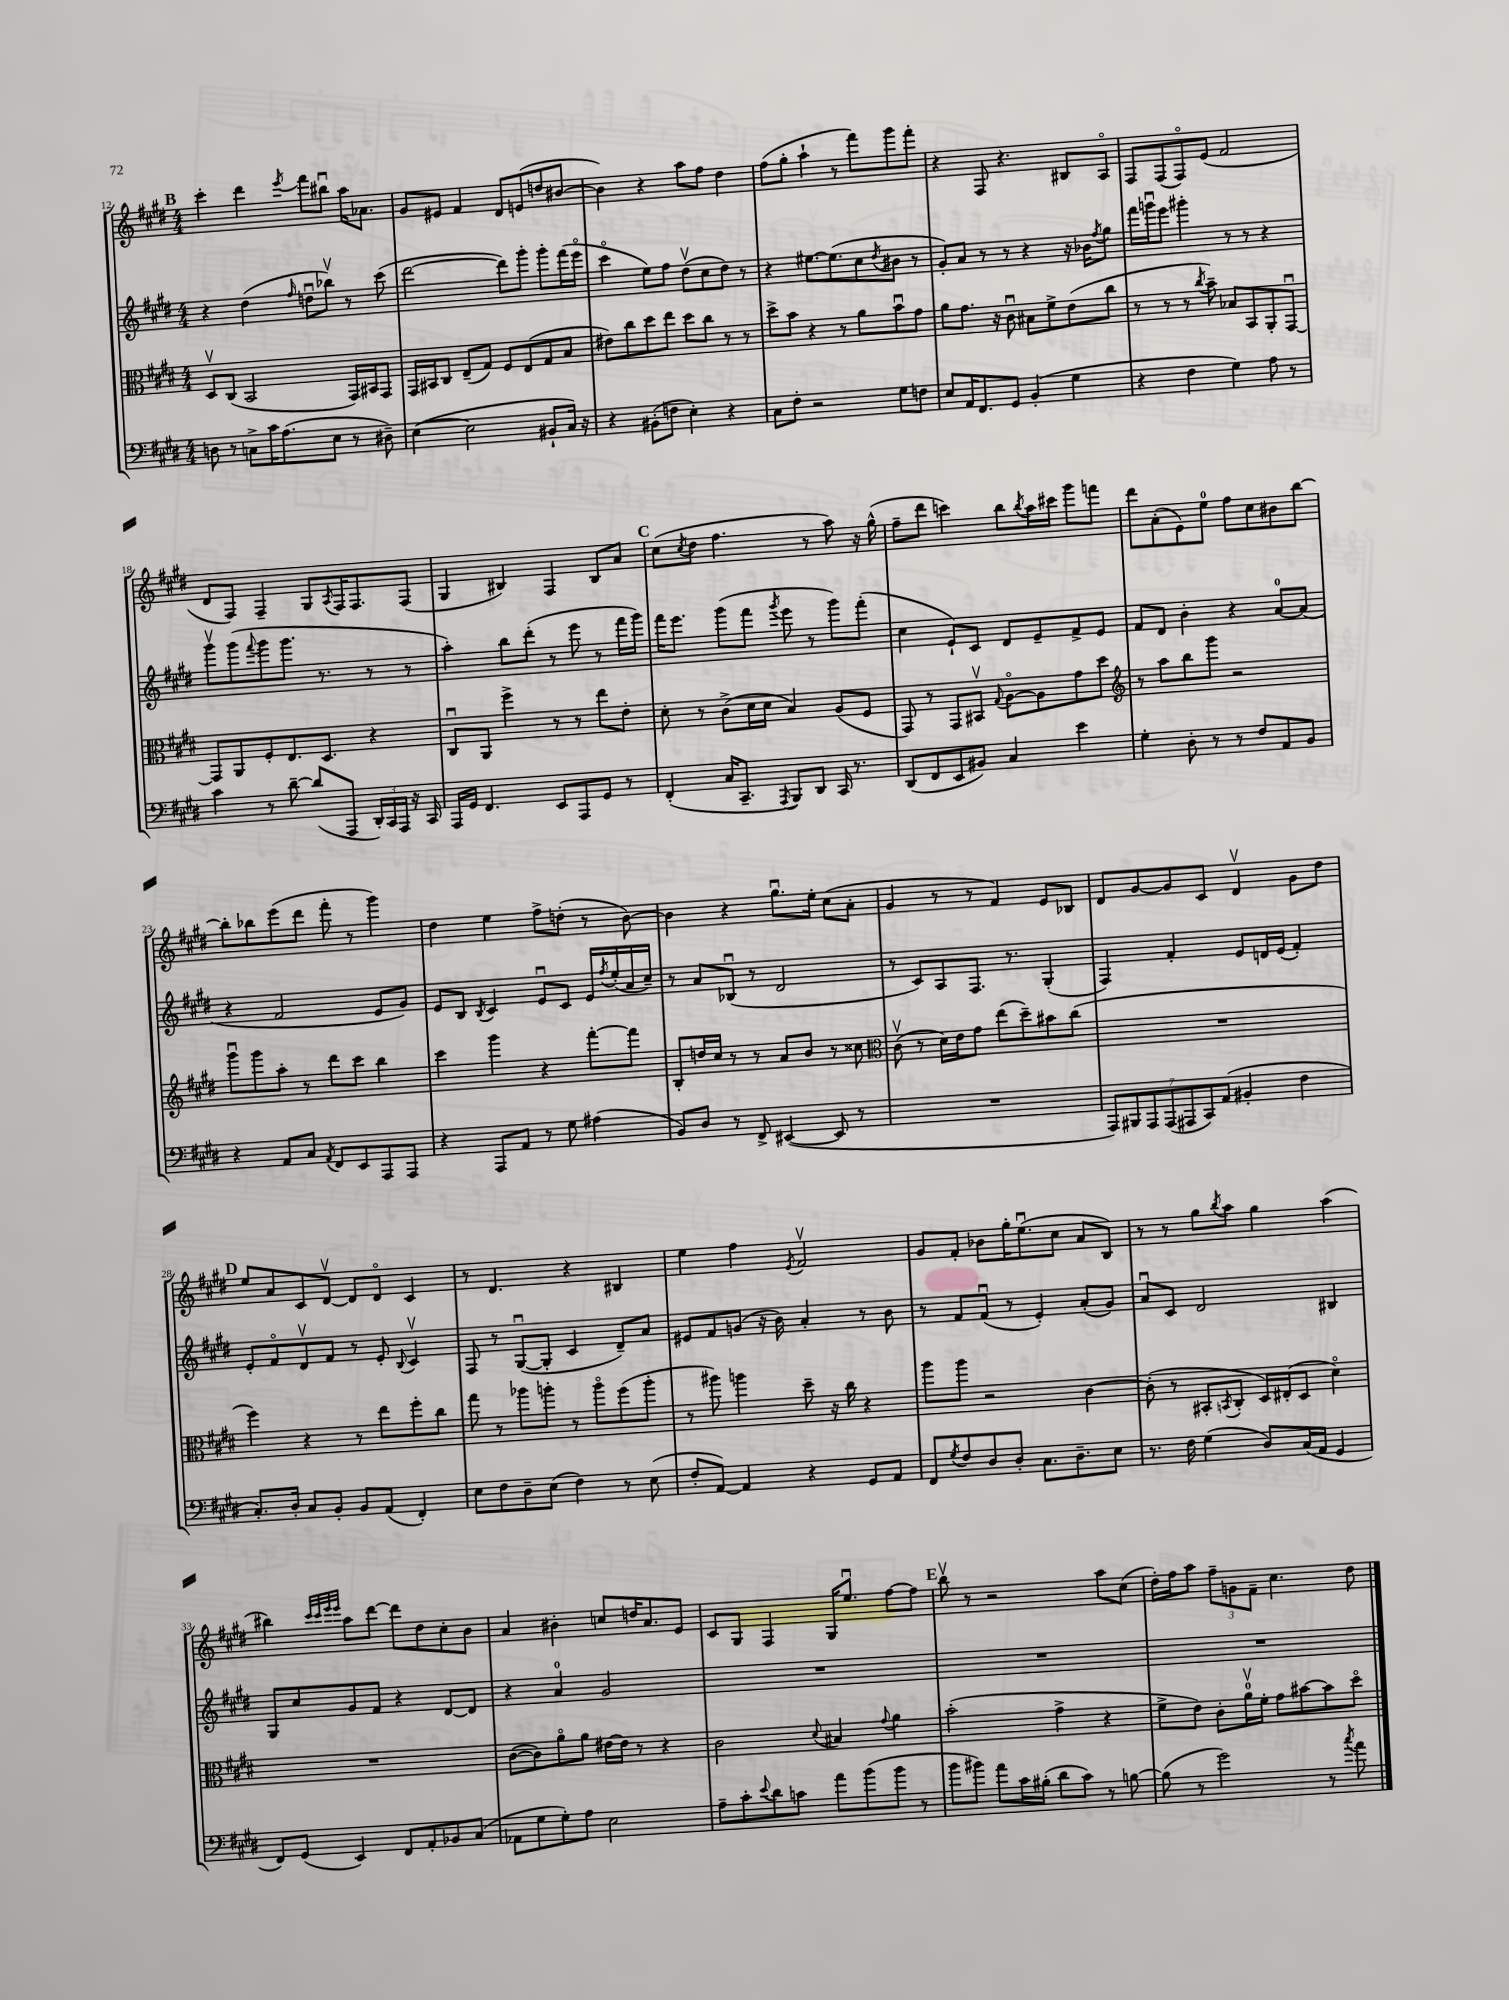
<<
\new StaffGroup <<
\new Staff = "s0" {
    \clef treble \key e \major \numericTimeSignature \time 4/4
    \mark \markup { \bold "B" } cis'''4-. dis'''4 \acciaccatura { e'''8 } fis'''8 bis''8\downbow a''16 aes'8. |
    gis'8 eis'8 fis'4 dis'8 e'8( d''8 bis'8~ |
    bis'4) r4 a''8 fis''8 dis''4 |
    fis''8( gis''8-. a''4-! r8 fis'''8) gis'''8 fis'''8-. |
    r4 fis8 r4. bis8 a8\flageolet |
    fis8 fis8( fis8\flageolet) e'8( fis'2 |
    dis'8 fis8) fis4-- gis8 \acciaccatura { a8 } fis16 fis8. fis8( |
    gis4 bis4) fis4 bis8 a'8 |
    \mark \markup { \bold "C" } cis''8( \acciaccatura { cis''8 } dis''8 fis''4. r8 a''8) r16 gis''16-^( |
    fis''8-- dis'''8 c'''4) b''8 \acciaccatura { b''8 } a''16 cis'''16 gis'''8 f'''8 |
    dis'''8 a'8-.( e'8) e''8-0 fis''8 cis''8 bis'8 b''8~ |
    b''8-. bes''8 e'''8( dis'''8 fis'''8-. r8 gis'''4) |
    dis''4 e''4 fis''8-> d''8-.( r8 b'8~) |
    b'4 r4 gis''8.\downbow e''16-. cis''8( a'8-. |
    gis'4 r8 r8 fis'4) e'8 bes8 |
    dis'8 gis'8~ gis'8 cis'8 dis'4\upbow gis'8 dis''8 |
    \mark \markup { \bold "D" } e''8 a'8 cis'8 dis'8~\upbow dis'8 dis'8\flageolet cis'4 |
    r8 dis'4. r4 bis4 |
    e''4 fis''4 \acciaccatura { e'8 } fis'2\upbow |
    gis'8 fis'8-. bes'8 gis''16-. e''8.\downbow( cis''8 a'8 b8) |
    r8 r8 gis''8 \acciaccatura { b''8 } a''8 gis''4 a''4( |
    bis''4) \grace { cis'''32 cis'''32 e'''32 e'''32 } a''8 dis'''8~ dis'''8 dis''8 cis''8-. b'8 |
    a'4 bis'4-. c''8 d''16 a'8. e'8 |
    cis'8 gis8 fis4 gis16 e''8.\downbow fis''8~ fis''8 |
    \mark \markup { \bold "E" } b''8\upbow r8 r2 a''8 cis''8( |
    dis''16-.) fis''16 a''8 \tuplet 3/2 { fis''8-- g'8 fis'8-- } cis''4. dis''8 \bar "|." |
}
\new Staff = "s1" {
    \clef treble \key e \major \numericTimeSignature \time 4/4
    \mark \markup { \bold "B" } r4 dis''4( \grace { fis''16 } d''8\downbow bes''8\upbow) r8 cis'''8( |
    dis'''2~ dis'''8) gis'''8-. gis'''8-. fis'''16( e'''16\flageolet |
    cis'''4\flageolet e''8) fis''8 dis''8\upbow( cis''8 dis''8) r8 |
    r4 eis''8.~ eis''8.( cis''8 \acciaccatura { dis''8 } bis'8 r8 |
    gis'8-.) a'8 r8 r8 r4 r16 bes'16 \acciaccatura { fis''8 } gis''8 |
    fis'''16 g'''16\downbow e'''8 gis'''4-. r8 r8 r4 |
    gis'''8\upbow gis'''8( \appoggiatura { fis'''8 } gis'''8 gis'''8. r8. r8 r8 |
    a''4-.) b''8 dis'''8-.( r8 e'''8 r8 fis'''16 gis'''16) |
    \mark \markup { \bold "C" } fis'''16 e'''8. gis'''8( fis'''8 \acciaccatura { gis'''8 } e'''8 r8 gis'''8) fis'''8-.( |
    cis''4 e'8-!) cis'8 dis'8 e'8-- fis'8-> e'8 |
    fis'8 dis'8 b'4-. r4 a'8-0~ a'8( |
    r4 fis'2 e'8 gis'8) |
    e'8 b8 \acciaccatura { b8 } cis'4 e'8\downbow cis'8 e'16 \acciaccatura { fis''8 } e''16-.( a'16 cis''16--) |
    r8 a'8 bes8\downbow( r8 dis'2 |
    r8 cis'8) a8 fis8. r8. gis4-.( |
    fis4) fis'4-. e'8 d'16 e'16( fis'4-.) |
    \mark \markup { \bold "D" } e'8-. fis'8\flageolet dis'8\upbow fis'8 r8 e'8-. \appoggiatura { b8 } cis'4\upbow |
    fis8 r8 gis8~\downbow( gis8-. cis'4 dis'8--) a'8 |
    eis'8 fis'8 g'8( r16 b'16) a'4-. r8 b'8 |
    r8 fis'8 fis'8\downbow( r8 e'4-.) a'8-.( gis'8) |
    a'8\downbow cis'8 dis'2 bis4 |
    gis8 cis''8 gis'8 fis'8 r4 dis'8~ dis'8 |
    r4 a'4-0 gis'2 |
    R1 |
    \mark \markup { \bold "E" } R1 |
    R1 \bar "|." |
}
\new Staff = "s2" {
    \clef alto \key e \major \numericTimeSignature \time 4/4
    \mark \markup { \bold "B" } dis8\upbow cis8( b,2 gis,16) bis,16 gis,8 |
    gis,16 bis,16 cis8 e8--( gis8) fis8 e8( gis8 b8 |
    eis'8) cis''8 dis''8 e''8 dis''8 cis''8 r8 r8 |
    dis''8-> b'8 r4 r8 a'8 b'8\downbow gis'8 |
    a'8 gis'8. r16 cis'8\downbow bis8 fis'8-> e'8( cis''8 |
    r8 r8 r8 \acciaccatura { cis''8 } b'8--) bes8 b,8 a,8-. gis,8~\downbow |
    gis,8 a,8 fis8-. e8. dis8. r4 |
    cis8\downbow a,8 fis''4-> r8 r8 e''8 e'8-. |
    \mark \markup { \bold "C" } dis'8-. r8 cis'8->( dis'16 dis'16 b4) a8( fis8 |
    gis,8) r8 gis,8 bis,8\upbow \appoggiatura { gis8 } a8~\flageolet a8 gis'8 dis''8 |
    \clef treble r8 a''8 b''8 gis'''8 r2 |
    gis'''8\downbow gis'''8 a''8-. r8 dis'''8 cis'''8 b''4 |
    cis'''4 gis'''4 r4 fis'''8~-. fis'''8 |
    b8-. d''16 cis''16 r8 r8 a'8 b'8 r8 cisis''8 |
    \clef alto cis'8\upbow( r8 dis'16) e'16 gis'8 e''8( dis''8--) bis'8 cis''8( |
    R1 |
    \mark \markup { \bold "D" } fis''4) r4 r8 e''8 fis''8-. cis''8 |
    gis''8 r8 aes''8 a''8-. r8 a''8\flageolet fis''8( a''8-. |
    r8 ais''8) a''4 dis''8-- r16 cis''16 r4 |
    a''8 a''8 r2 cis'4~ |
    cis'8-.( r8 bis,8-. \acciaccatura { b,8 } cis8-. dis16) eis16-.( dis8 dis'4\flageolet) |
    R1 |
    cis'8~( cis'8) a'8\flageolet a'8 eis'16~ eis'16 r8 r4 |
    cis'2 \appoggiatura { dis'8 } bis4 \appoggiatura { gis'8 } a'4 |
    \mark \markup { \bold "E" } b'2-.( gis'4-> r4 |
    fis'8-> e'8) cis'8-. a'16-0\upbow fis'16-. gis'8 bis'8~ bis'8 dis''8\flageolet \bar "|." |
}
\new Staff = "s3" {
    \clef bass \key e \major \numericTimeSignature \time 4/4
    \mark \markup { \bold "B" } d8 r8 c8-> cis'16 a8.( e8 r8 dis8--) |
    e4~( e2 bis,8-! cis16) r16 |
    r4 bis,8-.( f8 e4-.) r4 |
    cis8 fis8-. r2 gis8 f8 |
    e8 a,16 fis,8. gis,8 b,4-.( gis4 |
    r4 fis4 gis4) a8 r8 |
    cis'4 r8 dis'8~-- dis'8( a,,8 \tuplet 3/2 { dis,16-.) cis,16 a,,16 } r16 cis,16 |
    a,,16 gis,16 fis,4. e,8 a,,8 gis,8 r8 |
    \mark \markup { \bold "C" } fis,4-.( cis16 cis,8.-- \acciaccatura { a,,8 } b,,8) dis,8 cis,16 r8. |
    dis,8( fis,8 e,8 bis,8) cis4 e'4 |
    gis4-. dis8-. r8 r8 fis8 a,8 b,8 |
    r4 a,8 cis8 \acciaccatura { a,8 } fis,8 e,8 a,,8 a,,8 |
    r4 a,,8 a,8 r8 gis8 ais4( |
    b,8) dis8 r8 fis,8-> eis,4~( eis,8 r8 |
    R1 |
    \tuplet 7/4 { a,,8) bis,,8 a,,8 a,,8( ais,,8 cis,8) a,8( } bis,4-. fis4 |
    \mark \markup { \bold "D" } cis8.-.) dis16-. cis8 b,8-. b,8 a,8( fis,4-.) |
    e8 fis8 dis8-- e8( fis4) r8 e8( |
    fis8-. a,8~) a,4 r4 gis,8 a,8 |
    fis,8 \acciaccatura { gis8 } fis8 dis8 dis8-. cis8. dis8.-- e8 |
    r8. fis16 gis4( dis8) cis16( a,16 gis,4 |
    fis,8) gis,8( e,4) fis,8 a,8-. bes,8 cis8( |
    aes,8 gis8 gis8-.) a8 e2 |
    a8-- cis'8-. \appoggiatura { e'8 } dis'8 c'8 a'8 b'8( b'8 r8 |
    \mark \markup { \bold "E" } b'8 bis'8) a'8 cis'16 bis16-.( dis'8 cis'8) r8 b8~ |
    b8( r8 gis'2) r8 \acciaccatura { cis''8 } a'8 \bar "|." |
}
>>
>>
\layout { \context { \Score currentBarNumber = #12 } }
